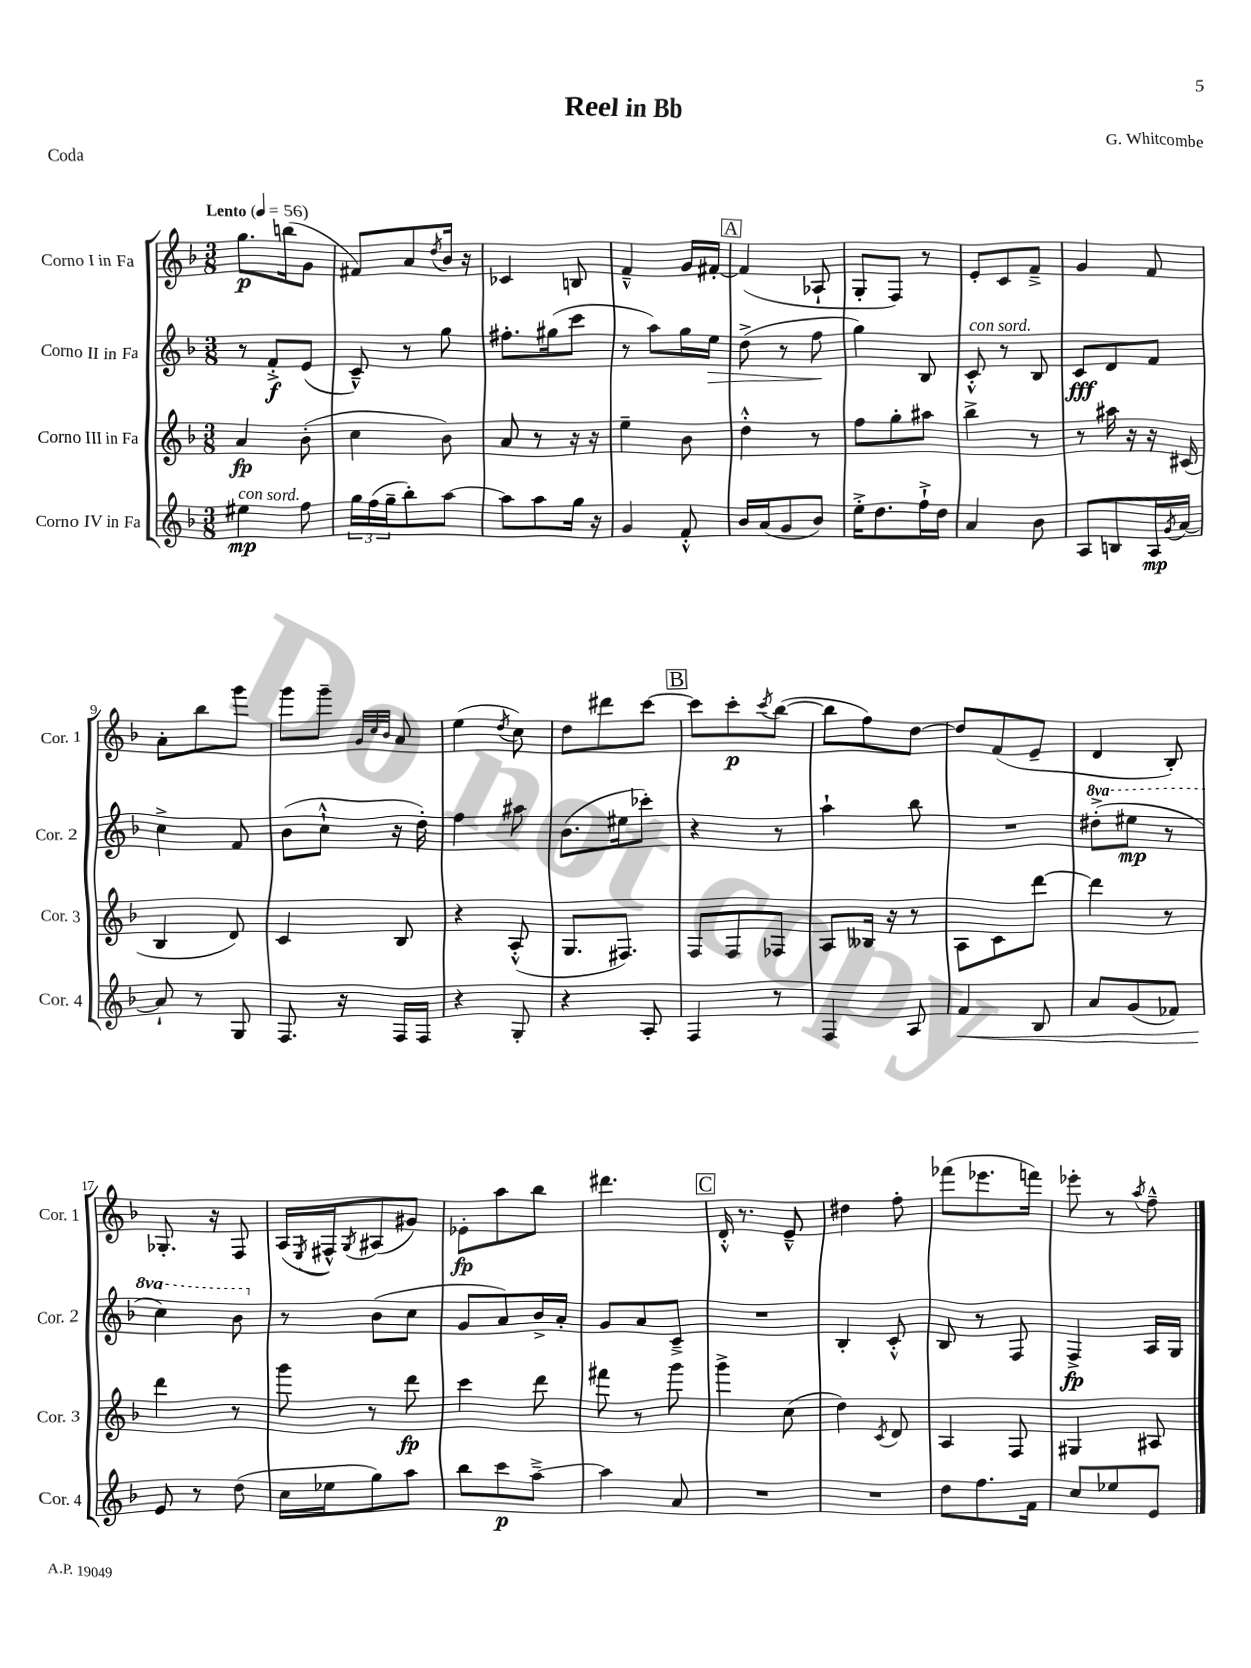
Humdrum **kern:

**kern	**kern	**kern	**kern
*staff4	*staff3	*staff2	*staff1
*clefG2	*clefG2	*clefG2	*clefG2
*k[b-]	*k[b-]	*k[b-]	*k[b-]
*M3/8	*M3/8	*M3/8	*M3/8
*MM56	*MM56	*MM56	*MM56
4ee#	4a	8r	8.gg
.	.	8f'^	.
.	.	.	(16bb
8ff	(8b-'	(8e	8g
=	=	=	=
24gg	4cc	8c~^^)	8f#)
(24ff	.	.	.
24gg~	.	.	.
8bb-')	.	8r	8a
.	.	.	8qdd
[8aa	8b-)	8gg	16b-
.	.	.	16r
=	=	=	=
8aa]	8a	8.ff#'	4c-
8aa	8r	.	.
.	.	(16gg#	.
16gg	16r	8ccc	8B
16r	16r	.	.
=	=	=	=
4g	4ee~	8r	4f~^^
.	.	8aa)	.
8f'^^	8b-	16gg	16g
.	.	16ee	[16f#'
=	=	=	=
16b-	4dd'^^	(8dd^	(4f#]
(16a	.	.	.
8g	.	8r	.
8b-)	8r	8ff	8A-`
=	=	=	=
16ee'^	8ff	4gg)	8G'
8.dd	.	.	.
.	8gg'	.	8F)
16ff`^	8aa#	8B-	8r
16dd	.	.	.
=	=	=	=
4a	4bb-^	8c'^^	8e'
.	.	8r	8c
8b-	8r	8B-	8f~^
=	=	=	=
8A	8r	8c	4g
8B	16aa#	8d	.
.	16r	.	.
16A	16r	8f	8f
8qg	.	.	.
[16a	(16c#	.	.
=	=	=	=
8a`]	4B-	4cc^	8a'
8r	.	.	8bb-
8G	8d)	8f	8ggg
=	=	=	=
8.F	4c	(8b-	8ggg
.	.	8cc`^^	8ggg~
16r	.	.	.
.	.	.	32qqg
.	.	.	32qqcc
.	.	.	32qqb-
16F	8B-	16r	8a
16F	.	16dd')	.
=	=	=	=
4r	4r	4ff	(4ee
.	.	.	8qdd
8G'	(8A'^^	8aa#	8cc)
=	=	=	=
4r	8.G	(8.b-	8dd
.	.	.	8ddd#
.	8.F#)	16ee#	.
8A'	.	8ccc-')	[8ccc
=	=	=	=
4F	8F	4r	8ccc]
.	8F	.	8ccc'
.	.	.	8qccc
8r	8F-	8r	([8bb-
=	=	=	=
4F	8A	4aa`	8bb-]
.	16B--	.	8ff)
.	16r	.	.
8A	8r	8bb-	[8dd
=	=	=	=
4f	8A	4.r	8dd]
.	8c	.	(8f
8B-	[8ddd	.	8e~
=	=	=	=
8a	4ddd]	(8ddd#'^	4d
(8g	.	8eee#	.
8f-)	8r	8r	8B-')
=	=	=	=
8e	4ddd	4ccc)	8.G-'
8r	.	.	.
.	.	.	16r
(8dd	8r	8bb-	8F
=	=	=	=
16cc	8ggg	8r	(16A
.	.	.	8qE
16ee-	.	.	16F#^^)
.	.	.	8qG
8gg)	8r	(8b-	(8A#
8aa	8ddd	8cc	8g#)
=	=	=	=
8bb-	4ccc	8g	8e-'
8ccc	.	8a)	8aa
[8aa~^	8ddd	16b-^	8bb-
.	.	16a'	.
=	=	=	=
4aa]	8fff#	8g	4.ddd#
.	8r	8a	.
8a	8ggg	8c~^	.
=	=	=	=
4.r	4ggg^	4.r	16d'^^
.	.	.	8.r
.	(8cc	.	8e~^^
=	=	=	=
4.r	4dd)	4B-'	4dd#
.	8qc	.	.
.	8d	8c'^^	8ff'
=	=	=	=
8dd	4A	8B-	(8fff-
8.ff	.	8r	8.eee-
.	8F	8F	.
16f	.	.	16fff)
=	=	=	=
8cc	4G#	4F^	8eee-'
8ee-	.	.	8r
.	.	.	8qaa
8e	8A#	16A	8ff~^^
.	.	16G	.
==	==	==	==
*-	*-	*-	*-
